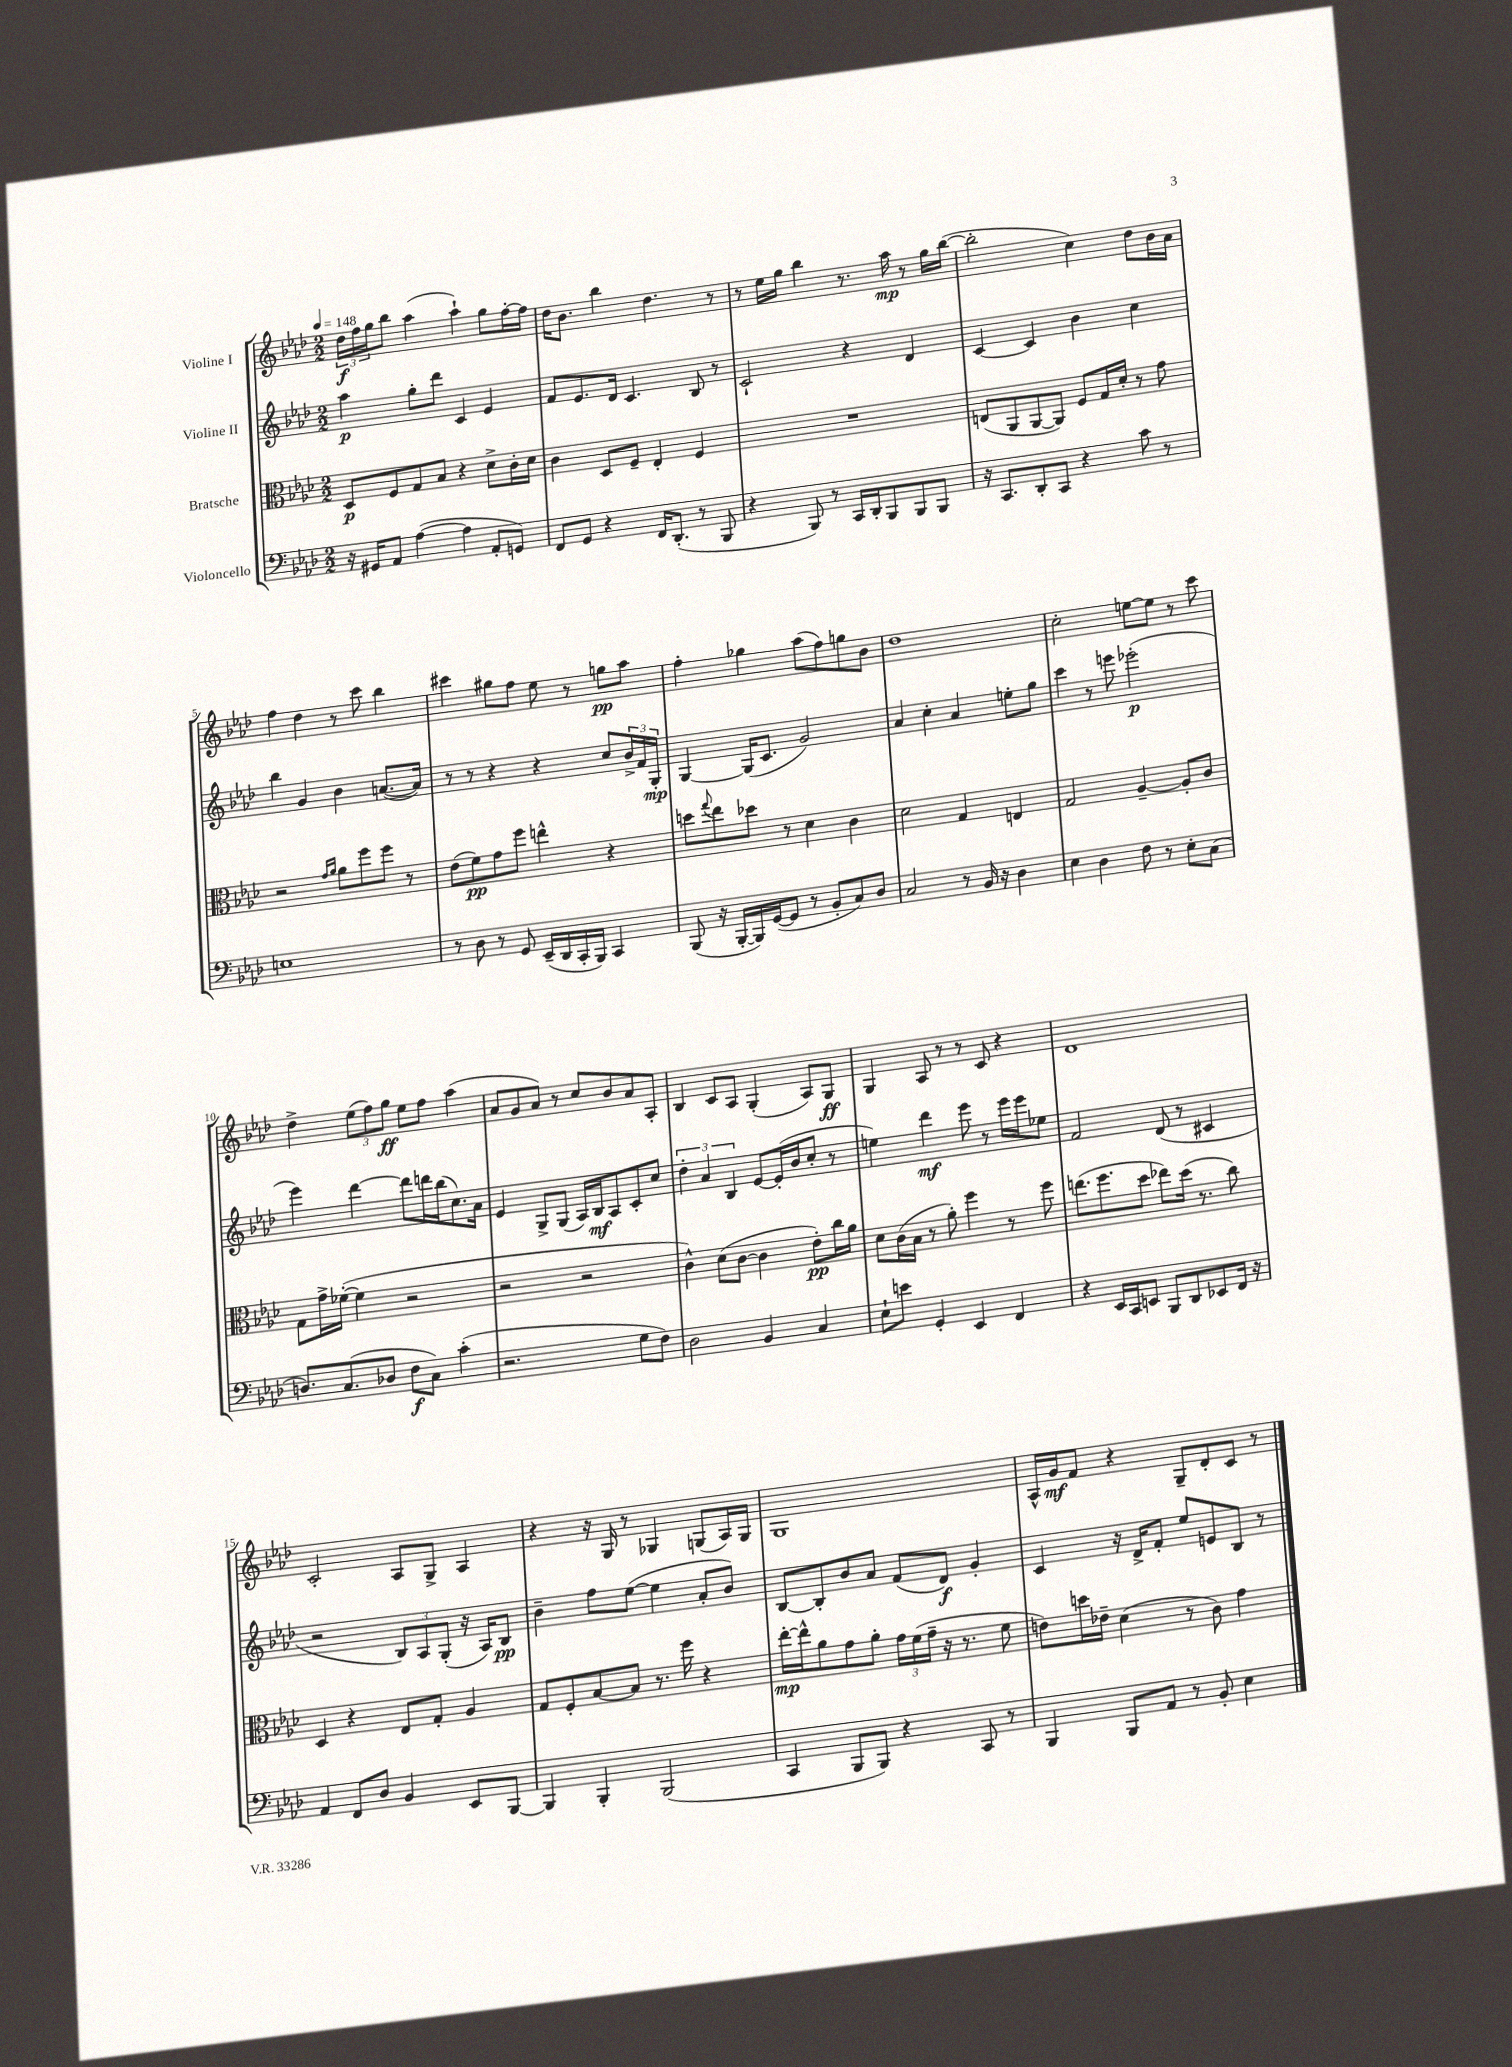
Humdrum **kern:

**kern	**kern	**kern	**kern
*staff4	*staff3	*staff2	*staff1
*clefF4	*clefC3	*clefG2	*clefG2
*k[b-e-a-d-]	*k[b-e-a-d-]	*k[b-e-a-d-]	*k[b-e-a-d-]
*M2/2	*M2/2	*M2/2	*M2/2
*MM148	*MM148	*MM148	*MM148
16r	8D-	4aa-	24dd-
.	.	.	24ff
16GG#	.	.	.
.	.	.	24gg
8AA-	8F	.	8bb-
([4A-	8G	8gg'	(4aa-
.	8B-	8ddd-	.
4A-]	4r	4c	4aa-`)
8AA-'	8d-^	4e-	8gg
8GG)	16c'	.	[16ff'
.	16d-	.	16ff]
=	=	=	=
8FF	4c	8f	16dd-
.	.	.	8.b-
8GG	.	8.e-	.
4r	8D-	.	4bb-
.	.	16d-	.
.	8F~	4.c	.
16FF	4E-'	.	4.dd-
(8.DD-'	.	.	.
8r	4F	8B-	.
8BBB-	.	8r	8r
=	=	=	=
4r	1r	2c`	8r
.	.	.	16ee-
.	.	.	16gg
8BBB-)	.	.	4bb-
8r	.	.	.
16CC	.	4r	8.r
16DD-'	.	.	.
8BBB-	.	.	.
.	.	.	16aa-
8BBB-	.	4d-	8r
8BBB-	.	.	16gg
.	.	.	([16bb-
=	=	=	=
16r	(8E	[4c	2bb-']
8.CC	.	.	.
.	8AA-	.	.
8DD-'	[8AA-	4c]	.
8CC	8AA-])	.	.
4r	8F	4b-	4cc)
.	16G	.	.
.	16d-'	.	.
8c	8r	4cc	8dd-
8r	8g	.	16b-
.	.	.	16a-
=	=	=	=
1E	2r	4bb-	4ff
.	.	4g	4dd-
.	16qqg	.	.
.	16qqa-	.	.
.	8a-	4b-	8r
.	8ff	.	8ccc
.	8ff	([8.a	4bb-
.	8r	.	.
.	.	16a])	.
=	=	=	=
8r	(8e-	8r	4ccc#
8D-	8f)	8r	.
8r	8g	4r	8gg#
8GG	8ff	.	8ff
(16EE-~	4ee^^	4r	8ee-
16DD-	.	.	.
16CC'	.	.	8r
16BBB-)	.	.	.
4CC	4r	8cc	8gg
.	.	24b-^	8aa-
.	.	24f	.
.	.	24G'	.
=	=	=	=
(8BBB-	8dd	[4G	4ff'
.	8qqgg	.	.
16r	8ee-	.	.
[16BBB-'	.	.	.
16BBB-])	8dd-	(16G]	4gg-
([16GG	.	8.c	.
8GG]	8r	.	.
8r	4d-	2g)	(8aa-
8BB-'	.	.	8ff)
8C)	4c	.	8gg
8D-	.	.	8b-
=	=	=	=
2C	2d-	4a-	1dd-
.	.	4cc'	.
8r	4G	4a-	.
16BB-	.	.	.
16r	.	.	.
4D-	4E	8ee'	.
.	.	8gg	.
=	=	=	=
4E-	2G	4ccc	2cc'
4D-	.	8r	.
.	.	8eee	.
8F	[4A-~	(2eee-'	[8ee
8r	.	.	8ee]
8E-'	8A-']	.	8r
(8C	8c	.	8ccc
=	=	=	=
8.D)	8G	4eee-)	4dd-^
.	16g^	.	.
(8.C	([16f-'	.	.
.	4f-]	[4ddd-	(12ee-
.	.	.	12ff)
8D-	.	.	.
.	.	.	12gg
8F	2r	8ddd-]	8ee-
8C)	.	16ddd	8ff
.	.	(16bb-	.
(4c'	.	8.cc)	(4aa-
.	.	16a-	.
=	=	=	=
2.r	2r	4e-	8a-
.	.	.	8g
.	.	8G^	8a-)
.	.	(8G	8r
.	2r	16A-)	8cc
.	.	16B-	.
.	.	8A-	8b-
8G	.	8c'	8a-
8F)	.	8cc	8A-'
=	=	=	=
2D-	4c^^)	6dd-'	4B-
.	.	6a-	.
.	(8d-	.	8c
.	.	6B-	.
.	[8c	.	8A-
4BB-	4c]	[8e-	(4G'
.	.	(16e-']	.
.	.	16b-	.
4C	8e-')	8cc'	8A-)
.	16cc	8r	8G
.	16a-	.	.
=	=	=	=
8E-`	8d-	4ee)	4G
8e	(16c	.	.
.	16B-	.	.
4GG'	8r	4ddd-	8A-
.	8a-')	.	8r
4EE-	4ff	8eee-	8r
.	.	8r	8c
4FF	8r	16eee-	4r
.	.	16eee-	.
.	8ff	8ee-	.
=	=	=	=
4r	(8.ee	2f	1d-
.	8.ff	.	.
16EE-	.	.	.
16CC	.	.	.
8EE	8dd-	.	.
8BBB-	8ee-)	(8d-	.
8DD-	(16dd-	8r	.
.	8.r	.	.
8EE-	.	4c#	.
16FF	8cc)	.	.
16r	.	.	.
=	=	=	=
4AA-	4D-	2r	2c'
8FF	4r	.	.
8D-	.	.	.
4BB-	8E-	12B-)	8A-
.	.	12A-	.
.	8G'	.	8G^
.	.	(12G'	.
8EE-	4A-	16r	4A-
.	.	16A-)	.
[8BBB-	.	8B-	.
=	=	=	=
4BBB-]	8G	4b-~	4r
.	8F'	.	.
4BBB-'	[8B-	8ff	16r
.	.	.	16G
.	8B-]	([8ee-	8r
(2BBB-	8.r	4ee-]	4G-
.	16ff	.	.
.	4r	8a-'	(8G
.	.	8b-)	16A-)
.	.	.	16G
=	=	=	=
4CC	[16ee-'	[8B-	1G
.	16ee-^^]	.	.
.	8a-	8B-']	.
8BBB-	8g	8b-	.
8BBB-)	8a-'	8a-	.
4r	24g	(8f	.
.	(24f	.	.
.	24g~	.	.
.	16r	8d-)	.
.	8.r	.	.
8CC	.	4g'	.
8r	8f	.	.
=	=	=	=
4BBB-	8e)	4c	16A-^^
.	.	.	16g
.	16dd	.	8f
.	16e-~	.	.
8BBB-	(4d-	16r	4r
.	.	16d-^	.
8AA-	.	8f'	.
8r	8r	8ee-	8G~
8BB-'	8c)	8e	8d-'
4E-	4g	8B-	8c
.	.	8r	8r
==	==	==	==
*-	*-	*-	*-
